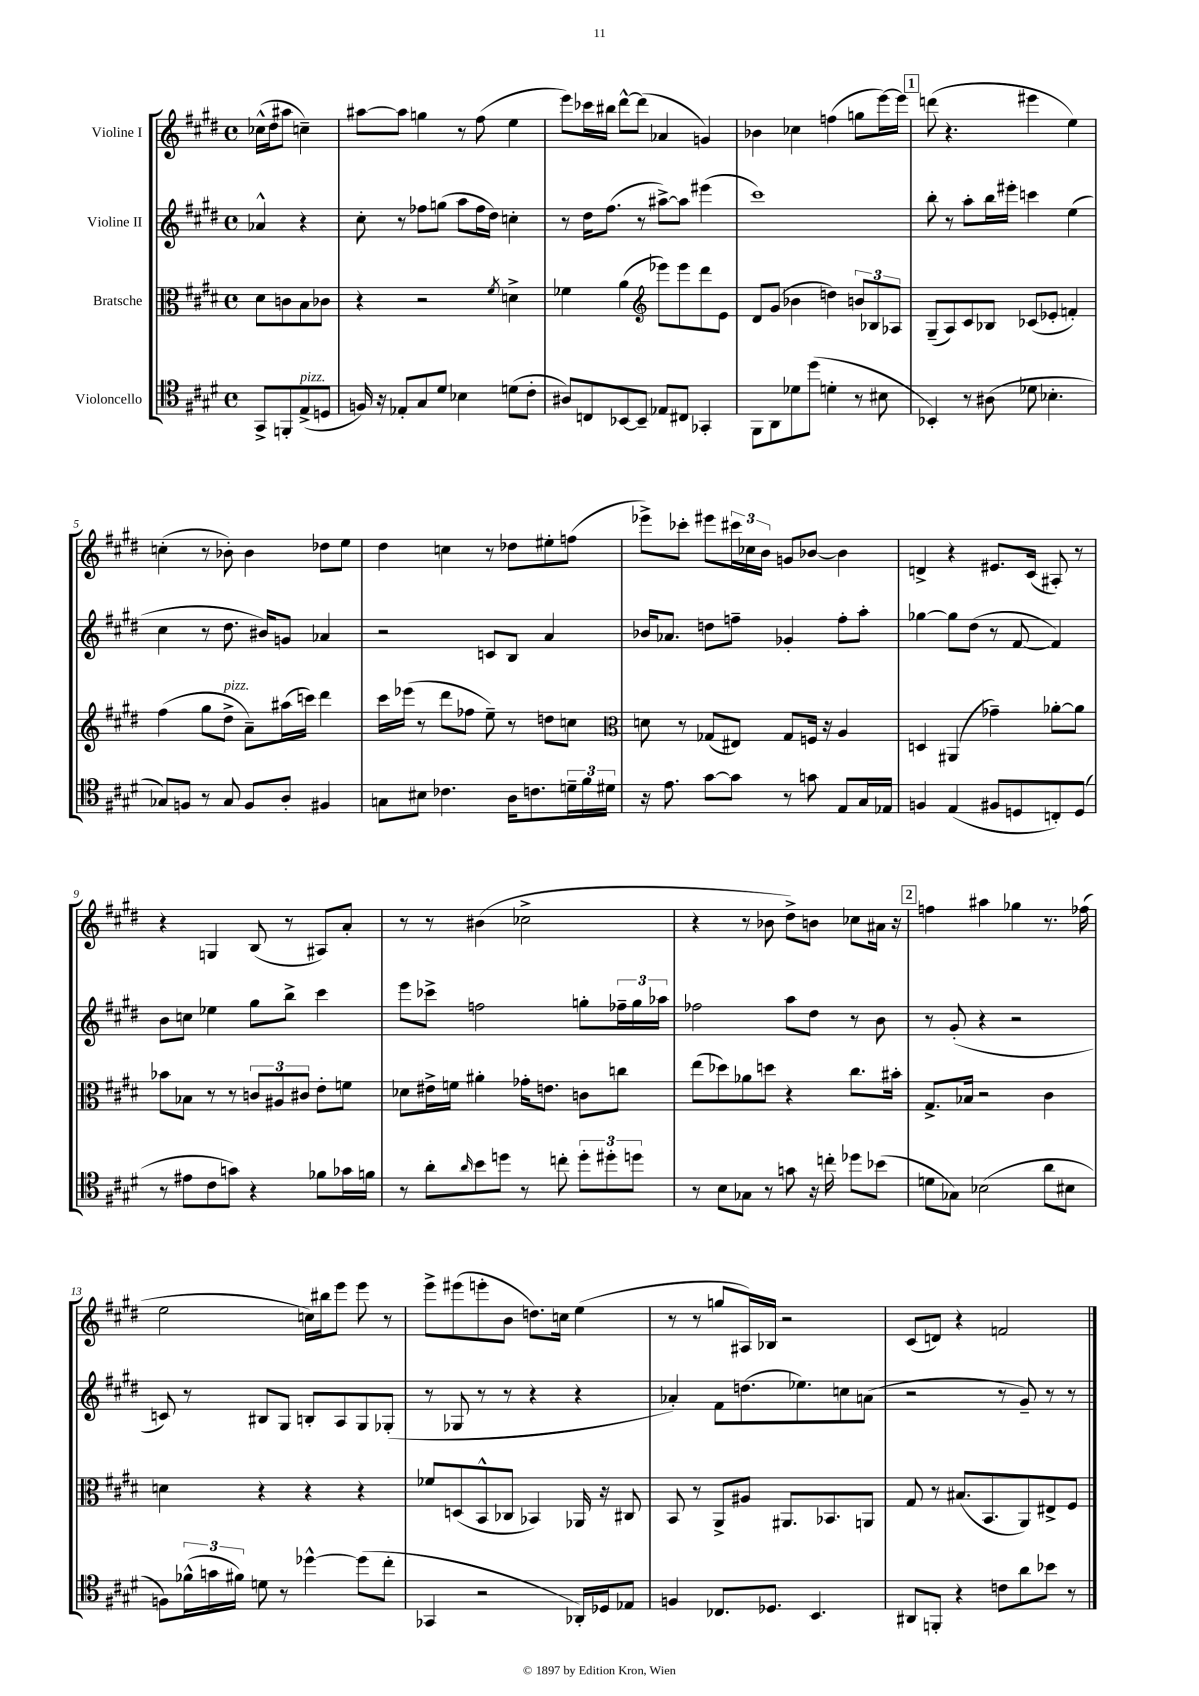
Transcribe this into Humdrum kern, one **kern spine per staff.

**kern	**kern	**kern	**kern
*staff4	*staff3	*staff2	*staff1
*clefC4	*clefC3	*clefG2	*clefG2
*k[f#c#g#d#]	*k[f#c#g#d#]	*k[f#c#g#d#]	*k[f#c#g#d#]
*M4/4	*M4/4	*M4/4	*M4/4
*met(c)	*met(c)	*met(c)	*met(c)
8GG#^	8d#	4a-^^	(16cc-^^
.	.	.	16dd#
8FF'	8c	.	8aa#
(8E^	8B	4r	4cc~)
8D	8c-	.	.
=	=	=	=
16F)	4r	8cc#'	[8aa#
16r	.	.	.
8E-'	.	8r	8aa#]
8G#	2r	8ff-	4gg
8d#	.	(8gg	.
4B-	.	8aa	8r
.	.	16ff-	(8ff#
.	.	16dd#)	.
.	8qf#	.	.
(8d	4d^	4cc'	4ee
8c#'	.	.	.
=	=	=	=
8A#)	4f-	8r	8eee)
8C	.	16dd#	16ccc-
.	.	(8.ff#	16bb#
[8BB-	(4a	.	[8ddd#^^
8BB-~]	.	8r	(8ddd#]
*	*clefG2	*	*
8E-	8eee-)	[8aa#^)	4a-
8C#	8eee-	8aa#]	.
4GG-'	8ddd#	(4eee#	4g)
.	8e	.	.
=	=	=	=
8FF#	8d#	1ccc#)	4b-
8AA	(8g#	.	.
8d-	4b-	.	4cc-
(8dd#	.	.	.
4d'	4dd)	.	(4ff
8r	12b	.	8gg
.	12B-	.	.
8B#	.	.	[16eee)
.	12A-	.	.
.	.	.	16eee]
=	=	=	=
4BB-')	(8G#~	8bb'	(8ddd
.	8A)	8r	4.r
8r	8c#	8aa'	.
(8A#	8B-	16bb	.
.	.	16eee#'	.
8d-	(8c-	4ccc	4eee#
4.B-'	8e-'	.	.
.	4f')	(4ee	4ee)
=	=	=	=
8G-)	(4ff#	4cc#	(4cc'
8F	.	.	.
8r	8gg#	8r	8r
8G-	8dd#^	8.dd#	8b-')
8F	8a~)	.	4b-
.	.	16b#)	.
8A'	(16aa#	8g	.
.	16ccc)	.	.
4F#	4ddd#	4a-	8dd-
.	.	.	8ee
=	=	=	=
8G	16ccc#	2r	4dd#
.	(16eee-	.	.
8B#	8r	.	.
4.c-	8ddd#	.	4cc
.	8ff-	.	.
.	8ee~)	8c	8r
16A	8r	8B	8dd-
8.c	.	.	.
.	8dd	4a	8ee#'
24d~	8cc	.	(8ff
24f#	.	.	.
24d#	.	.	.
=	=	=	=
*	*clefC3	*	*
16r	8d	16b-	8eee-^)
8.e	.	8.a-	.
.	8r	.	8ccc-'
[8g#	(8G-	8dd	8eee#
8g#]	8E#)	8ff~	24ccc#
.	.	.	24cc-
.	.	.	24b
8r	8G-	4g-'	8g
8g	16F	.	[8b-
.	16r	.	.
8E	4A	8ff'	4b-]
16G#	.	8aa'	.
16E-	.	.	.
=	=	=	=
4F	4D	[4gg-	4d^
(4E	(4AA#	8gg-]	4r
.	.	(8dd#	.
8F#	4g-~)	8r	8.e#
8D	.	[8f#	.
.	.	.	(16c#
8C')	[8a-'	4f#])	8A#')
(8D	8a-]	.	8r
=	=	=	=
8r	8b-	8b	4r
8e#	8B-	8cc	.
8c#	8r	4ee-	4G
8g)	8r	.	.
4r	12c	8gg#	(8B
.	12A#	.	.
.	.	8bb^	8r
.	12c#	.	.
8f-	8e'	4ccc#	8A#)
16g-	8f	.	8a'
16f	.	.	.
=	=	=	=
8r	8d-	8eee	8r
8a'	16e#^	8ccc-^	8r
.	16f	.	.
16qqa	.	.	.
8b	4a#'	2ff	(4b#
8dd	.	.	.
8r	16g-'	.	2cc-^
.	8.e	.	.
8cc'	.	.	.
12dd'	8c	8gg'	.
12dd#'	.	.	.
.	8cc	24ff-~	.
12dd	.	24gg	.
.	.	24aa-	.
=	=	=	=
8r	(8ee	2ff-	4r
8B	8dd-)	.	.
8G-	8a-	.	8r
8r	8dd	.	8b-
8g	4r	8aa	8dd#^)
16r	.	8dd#	8b
16cc'	.	.	.
8dd-	8.cc#	8r	8cc-
(8b-	.	8b	16a#
.	16b#'	.	16r
=	=	=	=
8d	8.G#^	8r	4ff
8G-)	.	(8g#'	.
.	16B-	.	.
(2B-	2r	4r	4aa#
.	.	2r	4gg-
8a	4c#	.	8.r
8B#	.	.	.
.	.	.	(16ff-
=	=	=	=
8F)	4d	8c)	2ee
(24f-^^	.	8r	.
24g	.	.	.
24f#)	.	.	.
8d	4r	8B#	.
8r	.	8G#	.
[4dd-^^	4r	8B'	16cc)
.	.	.	16bb#
.	.	8A	8eee
(8dd-]	4r	8G#	8eee
8cc#'	.	(8G-'	8r
=	=	=	=
4GG-	8f-	8r	8eee^
.	(8D	8G-	(8eee#
2r	8BB^^	8r	8eee'
.	8C-	8r	8b
.	4BB-)	4r	8.dd)
.	.	.	16cc
16AA-')	16AA-	4r	(4ee
16D-	16r	.	.
8E-	8C#	.	.
=	=	=	=
4F	8BB	4a-')	8r
.	8r	.	8r
8.C-	8AA^	8f#	8gg
.	8A#	(8.dd	16A#)
8.D-	.	.	16B-
.	8.AA#	.	2r
.	.	8.ee-)	.
4.BB	.	.	.
.	8.BB-	.	.
.	.	8cc	.
.	8AA	(8a	.
=	=	=	=
8AA#	8G#	2r	(8c#
8FF'	8r	.	8d)
4r	(8.B#	.	4r
.	8.BB	.	.
8c	.	8r	2f
8a	8AA)	8g#~)	.
8b-	8E#^	8r	.
8r	8F#	8r	.
==	==	==	==
*-	*-	*-	*-
